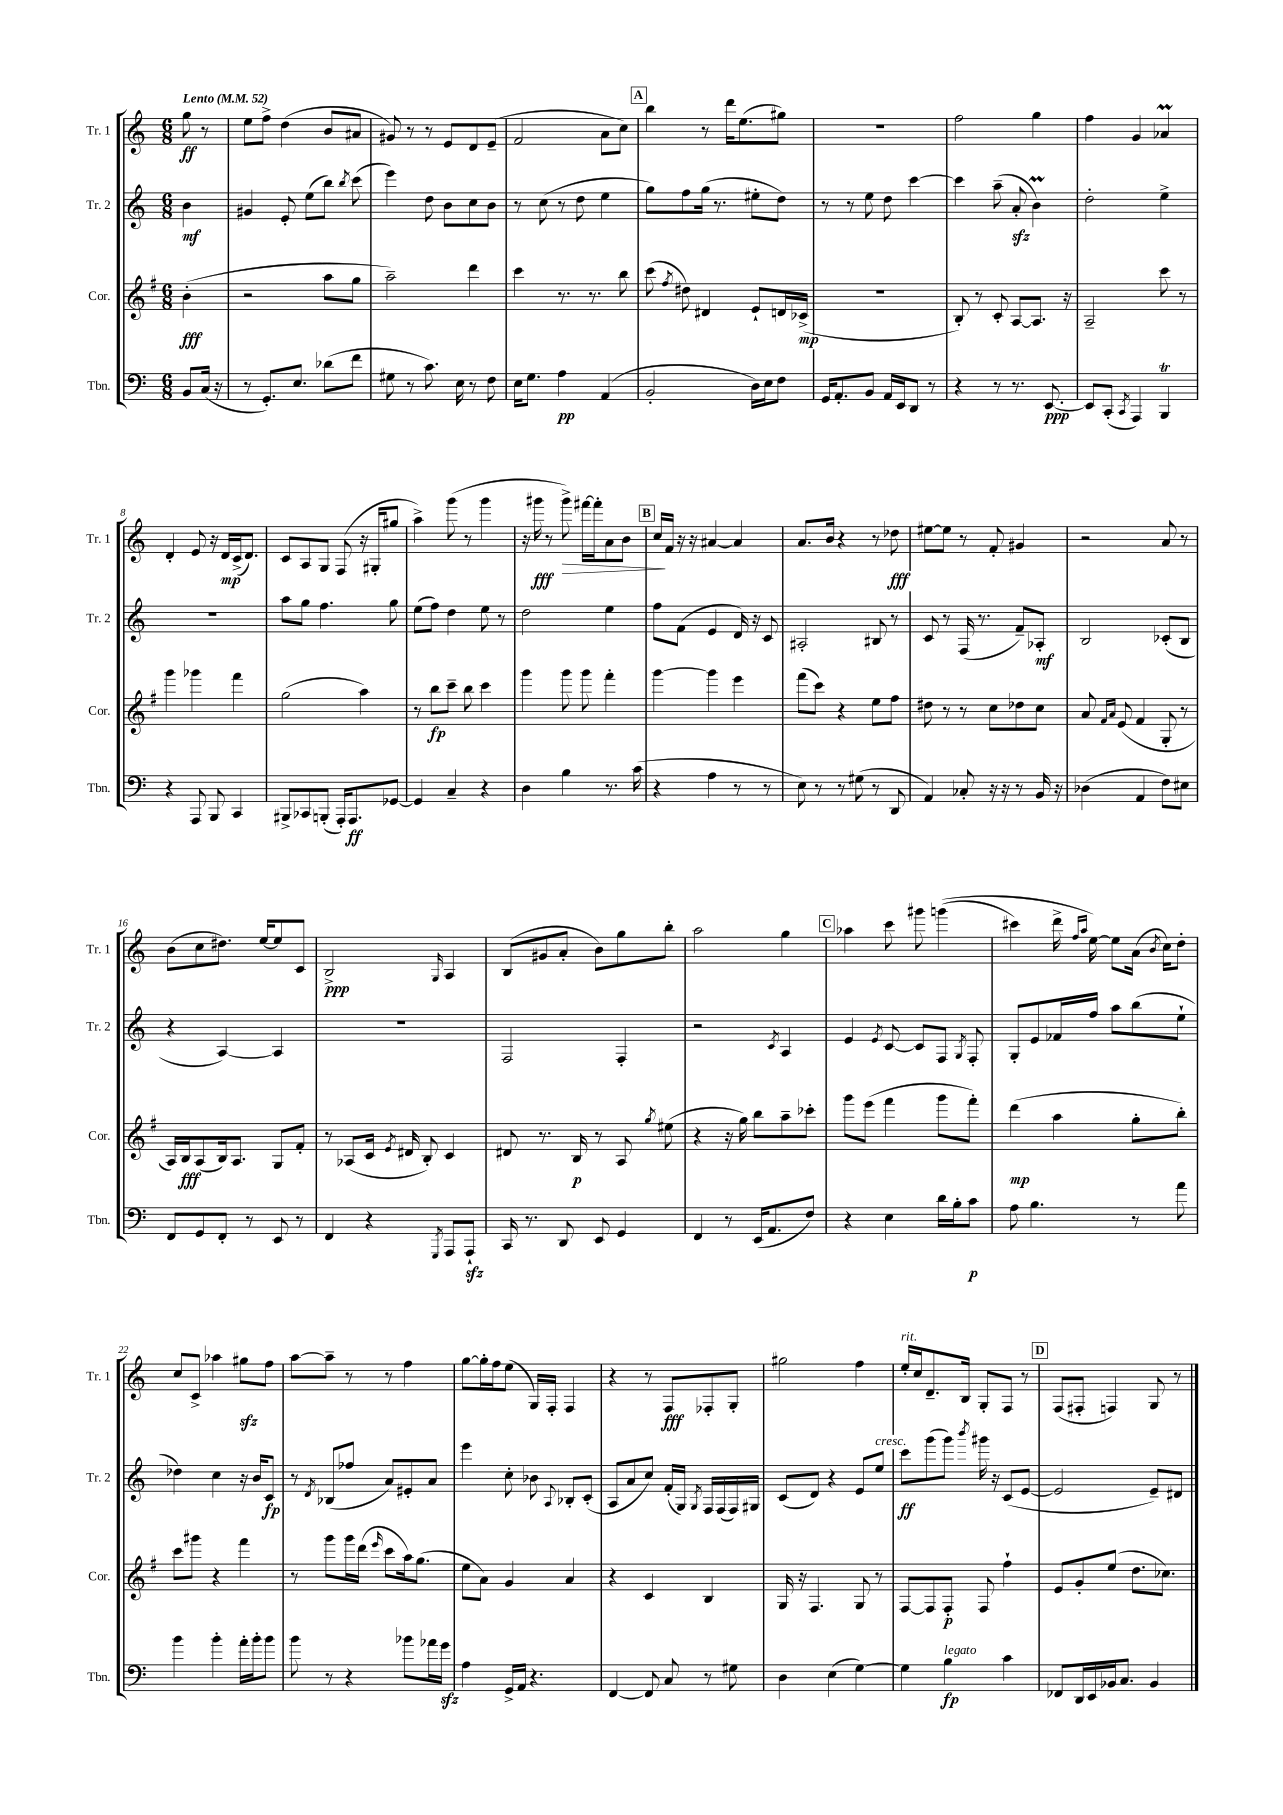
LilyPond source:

<<
\new StaffGroup <<
\new Staff = "s0" \with { instrumentName = "Tr. 1" shortInstrumentName = "Tr. 1" } {
    \clef treble \key c \major \numericTimeSignature \time 6/8 \partial 4 \tempo "Lento" 4 = 52
    \autoBeamOff g''8\ff r8 |
    e''8[ f''8]-> d''4( b'8[ ais'8] |
    gis'8) r8 r8 e'8[ d'8 e'8]--( |
    f'2 a'8[ c''8]) |
    \mark \markup { \box "A" } b''4 r8 d'''16[ e''8.( gis''8]) |
    R2. |
    f''2 g''4 |
    f''4 g'4 aes'4\prall |
    d'4-. e'8 r16 d'16[\mp c'16->( d'8.]) |
    c'8[ a8 g8] f8( r16 gis16[-. gis''8] |
    a''4->) g'''8( r8 g'''4 |
    r16 gis'''16\fff r8 gis'''8->\>) fis'''16[~ fis'''16-. a'8 b'8] |
    \mark \markup { \box "B" } c''16[\! f'16] r16 r16 ais'4~ ais'4 |
    a'8.[ b'16] r4 r8 des''8\fff |
    eis''8[~ eis''8] r8 f'8-. gis'4 |
    r2 a'8 r8 |
    b'8[( c''8 dis''8.]) e''16[~ e''8 c'8] |
    b2->\ppp \grace { g16 } a4 |
    b8[( gis'8 a'8]-. b'8[) g''8 b''8]-. |
    a''2 g''4 |
    \mark \markup { \box "C" } aes''4 c'''8 gis'''8 g'''4(\( |
    cis'''4) d'''16-> \grace { f''16[ a''16] } e''16~\) e''8[ a'16]( \acciaccatura { b'8 } c''16[) d''8]-. |
    c''8[ c'8]-> aes''4 gis''8[\sfz f''8] |
    a''8[~ a''8]-- r8 r8 f''4 |
    g''8[~ g''16-. f''16 e''8]( g16[) f16]-. f4 |
    r4 r8 f8[\fff fes8-. g8]-. |
    gis''2 f''4 |
    e''16[-.^\markup { \italic "rit." } c''16 d'8.-- b16] g8[-. f8] r8 |
    \mark \markup { \box "D" } f8[( fis8]-. f4) g8 r8 \bar "|." |
}
\new Staff = "s1" \with { instrumentName = "Tr. 2" shortInstrumentName = "Tr. 2" } {
    \clef treble \key c \major \numericTimeSignature \time 6/8 \partial 4
    \autoBeamOff b'4\mf |
    gis'4 e'8-. e''8[( b''8]) \acciaccatura { b''8 } c'''8( |
    e'''4) d''8 b'8[ c''8 b'8] |
    r8 c''8( r8 d''8 e''4 |
    \mark \markup { \box "A" } g''8[) f''8 g''16]( r8. eis''8[-. d''8]) |
    r8 r8 e''8 d''8 c'''4~ |
    c'''4 a''8--( a'8-.\sfz b'4\prall) |
    d''2-. e''4-> |
    R2. |
    a''8[ g''8] f''4. g''8 |
    e''8[( f''8]) d''4 e''8 r8 |
    d''2 e''4 |
    \mark \markup { \box "B" } f''8[ f'8]( e'4 d'16) r16 c'8 |
    ais2-. bis8 r8 |
    c'8 r8 f16( r8. f'8[--) aes8]-.\mf |
    b2 ces'8[-.( b8] |
    r4 a4~) a4 |
    R2. |
    f2 f4-. |
    r2 \acciaccatura { c'8 } a4 |
    \mark \markup { \box "C" } e'4 \acciaccatura { e'8 } c'8~ c'8[ f8] \acciaccatura { g8 } f8-. |
    g8[-. e'8 fes'16 f''16] a''8[ b''8( e''8]-! |
    des''4) c''4 r16 b'16[ c'8]\fp |
    r8 \acciaccatura { d'8 } bes8[( fes''8] a'8[) eis'8-. a'8] |
    e'''4 c''8-. bes'8 \appoggiatura { a8 } bes8[-. c'8]-.( |
    a8[ a'8 c''8]) f'16[-.( g16]) \acciaccatura { g8 } f16[ f16( f16) gis16] |
    c'8[( d'8]) r4 e'8[ e''8]^\markup { \italic "cresc." } |
    c'''8[\ff g'''8( g'''8]) \acciaccatura { b'''8 } gis'''16 r16 c'8[( e'8]~ |
    \mark \markup { \box "D" } e'2 e'8[--) dis'8] \bar "|." |
}
\new Staff = "s2" \with { instrumentName = "Cor." shortInstrumentName = "Cor." } {
    \clef treble \key g \major \numericTimeSignature \time 6/8 \partial 4
    \autoBeamOff b'4-.\fff( |
    r2 a''8[ g''8] |
    a''2--) d'''4 |
    c'''4 r8. r8. b''8 |
    \mark \markup { \box "A" } c'''8( \acciaccatura { fis''8 } dis''8) dis'4 e'8[-! d'16 ces'16]->\mp( |
    R2. |
    b8-.) r8 c'8-. a8[~ a8.] r16 |
    a2-- c'''8 r8 |
    g'''4 ges'''4 fis'''4 |
    g''2( a''4) |
    r8 b''8[\fp c'''8]-- b''8 c'''4 |
    g'''4 g'''8 g'''8 fis'''4-. |
    \mark \markup { \box "B" } g'''4~ g'''4 e'''4 |
    fis'''8[( c'''8]) r4 e''8[ fis''8] |
    dis''8 r8 r8 c''8[ des''8 c''8] |
    a'8 \grace { fis'16[ a'16] } e'8( fis'4 g8-. r8 |
    a16[) b16\fff a8( b16) a8.] g8[ fis'8]-. |
    r8 aes8[( c'16] \acciaccatura { e'8 } dis'16 b8-.) c'4 |
    dis'8 r8. b16\p r8 a8 \acciaccatura { g''8 } eis''8( |
    r4 r16 g''16) b''8[ a''8-- ces'''8]-. |
    \mark \markup { \box "C" } g'''8[ e'''8]( fis'''4 g'''8[ fis'''8]-.) |
    d'''4\mp( a''4 g''8[-. b''8]-.) |
    c'''8[ gis'''8] r4 fis'''4 |
    r8 g'''8[ g'''16 d'''16]( \grace { e'''16 } c'''8[ a''16) g''8.]( |
    e''8[ a'8]) g'4 a'4 |
    r4 c'4 b4 |
    g16 r16 fis4. g8 r8 |
    fis8[~ fis8 fis8]-.\p fis8 fis''4-! |
    \mark \markup { \box "D" } e'8[ g'8-. e''8]( d''8.[ ces''8.]) \bar "|." |
}
\new Staff = "s3" \with { instrumentName = "Tbn." shortInstrumentName = "Tbn." } {
    \clef bass \key c \major \numericTimeSignature \time 6/8 \partial 4
    \autoBeamOff b,8[ c16]( r16 |
    r8 g,8.[-.) e8.] des'8[( f'8] |
    gis8 r8 c'8.) e16 r8 f8 |
    e16[ g8.] a4\pp a,4( |
    \mark \markup { \box "A" } b,2-. d16[) e16 f8] |
    g,16[ a,8.-. b,8] a,16[ e,16 d,8] r8 |
    r4 r8 r8. e,8.~\ppp |
    e,8[ c,8]-.( \acciaccatura { c,8 } a,,4) b,,4\trill |
    r4 a,,8 b,,8 c,4 |
    bis,,8[-> ces,8 b,,8]-.( a,,16[-.) a,,8.\ff ges,8]~ |
    ges,4 c4-- r4 |
    d4 b4 r8. c'16( |
    \mark \markup { \box "B" } r4 a4 r8 r8 |
    e8) r8 r8 gis8( r8 d,8 |
    a,4) ces8-. r16 r16 r8 b,16 r16 |
    des4( a,4 f8[) eis8] |
    f,8[ g,8 f,8]-. r8 e,8 r8 |
    f,4 r4 \acciaccatura { g,,8 } a,,8[ a,,8]-!\sfz |
    c,16 r8. d,8 e,8 g,4 |
    f,4 r8 e,16[( a,8. f8]) |
    \mark \markup { \box "C" } r4 e4 d'16[ b16-. c'8]\p |
    a8 b4. r8 a'8 |
    b'4 b'4-. a'16[-. b'16-. b'8] |
    b'8 r8 r4 bes'8[ aes'16 g'16]\sfz |
    a4 g,16[-> a,16] r4. |
    f,4~ f,8 c8 r8 gis8 |
    d4 e4( g4~) |
    g4 b4\fp^\markup { \italic "legato" } c'4 |
    \mark \markup { \box "D" } fes,8[ d,16 e,16 bes,16 c8.] bes,4 \bar "|." |
}
>>
>>
